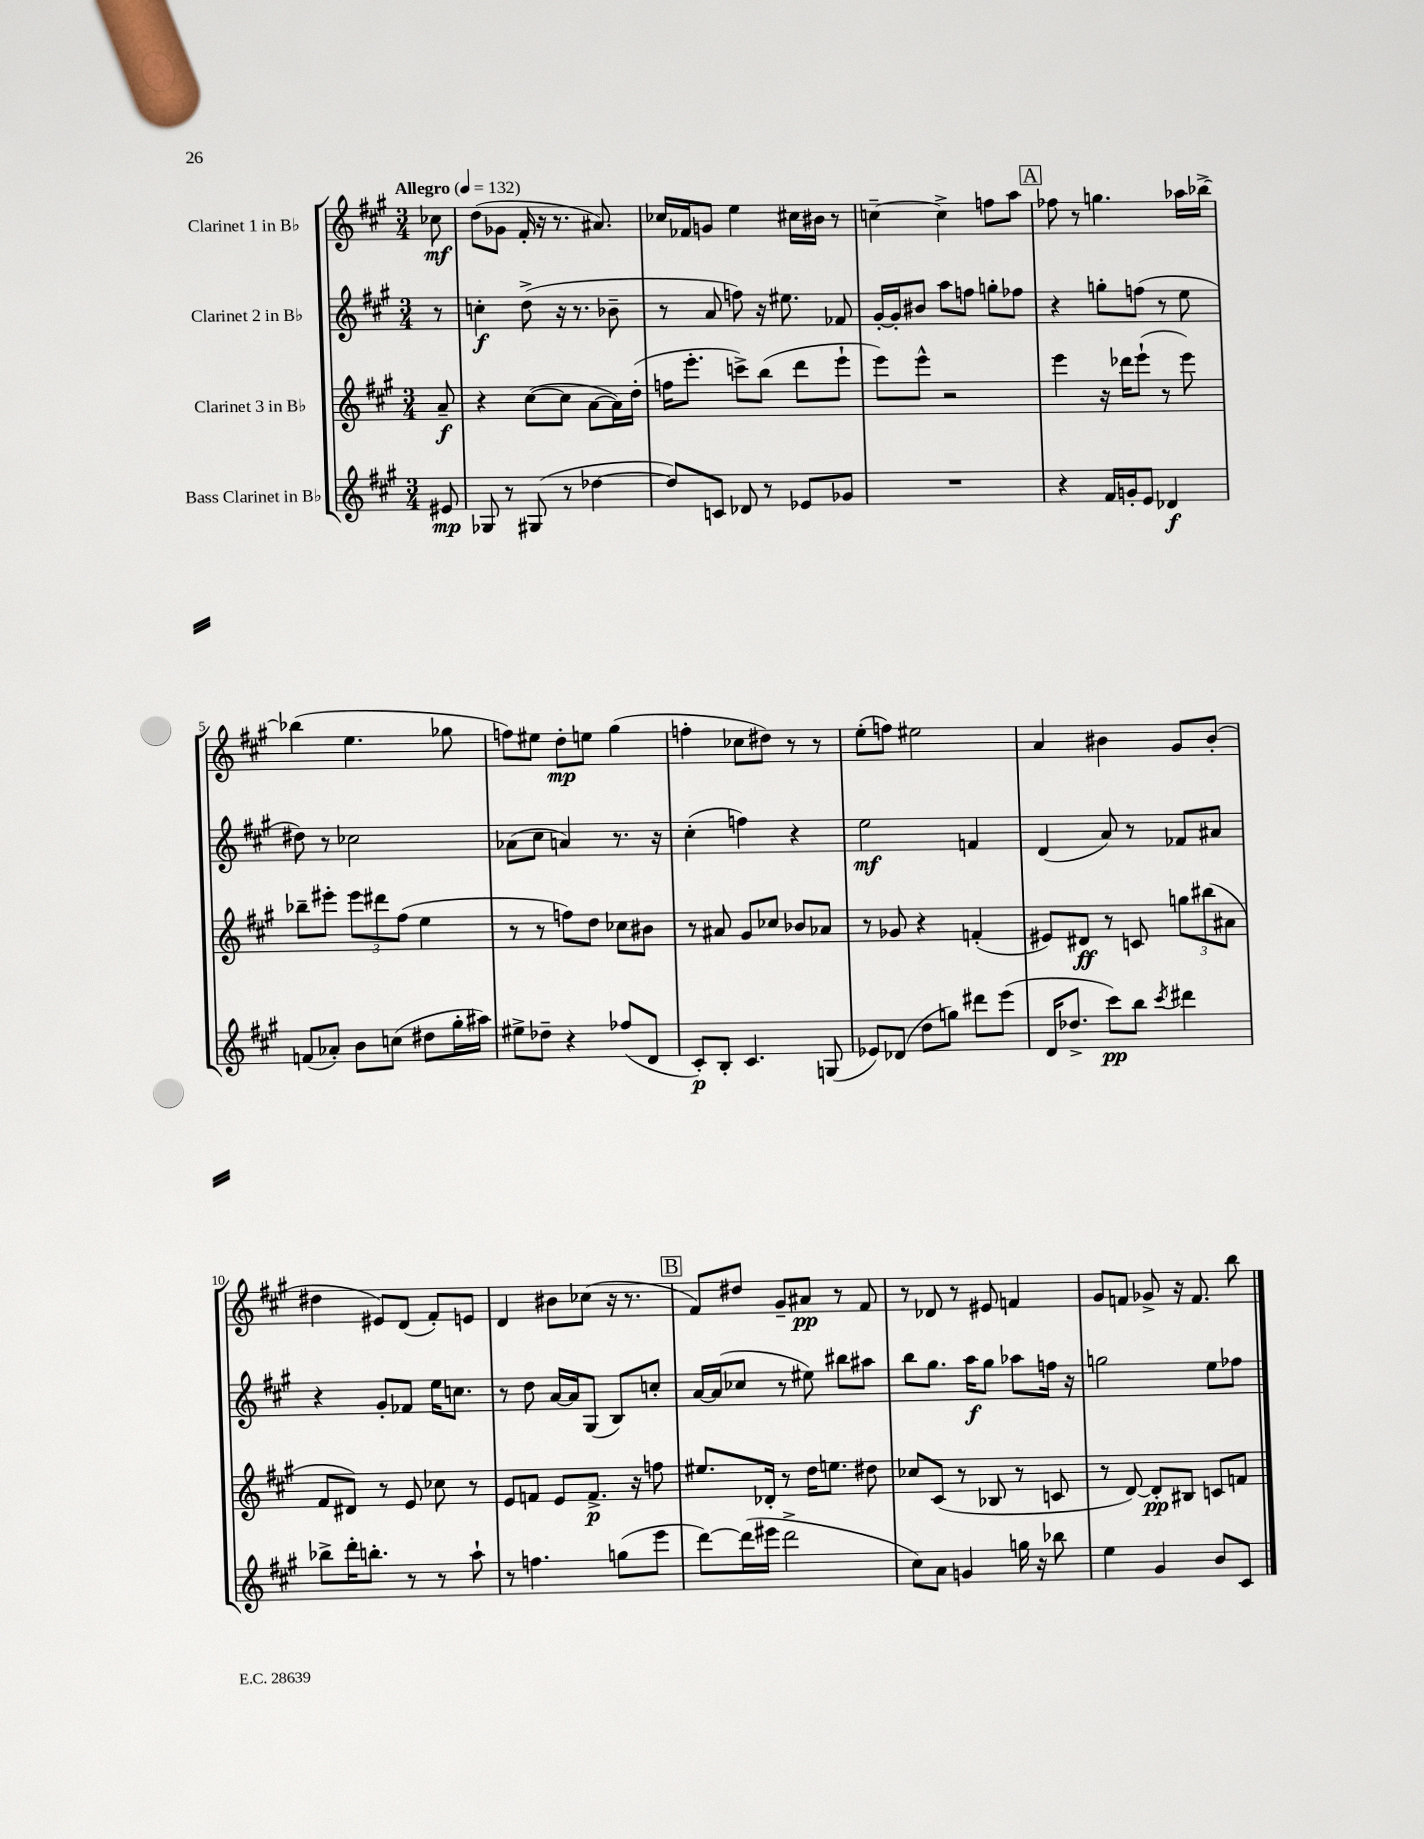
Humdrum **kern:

**kern	**kern	**kern	**kern
*staff4	*staff3	*staff2	*staff1
*clefG2	*clefG2	*clefG2	*clefG2
*k[f#c#g#]	*k[f#c#g#]	*k[f#c#g#]	*k[f#c#g#]
*M3/4	*M3/4	*M3/4	*M3/4
*MM132	*MM132	*MM132	*MM132
8e#	8a~	8r	8cc-
=	=	=	=
8G-	4r	4cc'	(8dd
8r	.	.	8g-
(8G#	([8cc#	(8dd^	16f#'
.	.	.	16r
8r	8cc#]	16r	8.r
.	.	8.r	.
[4dd-	[8a	.	.
.	.	.	8.a#)
.	16a])	8b-~	.
.	(16dd'	.	.
=	=	=	=
8dd-])	16ff	8r	16cc-
.	8.eee'	.	16f-
8c	.	8a	8g
8d-	8ccc^)	8ff)	4ee
8r	(8bb	16r	.
.	.	8.ee#	.
8e-	8ddd	.	16cc#
.	.	.	16b#
8g-	8eee`	8f-	8r
=	=	=	=
2.r	8eee)	[16g#'	[4cc~
.	.	16g#']	.
.	8eee^^	8b#	.
.	2r	8aa	4cc^]
.	.	8ff	.
.	.	8gg'	8ff
.	.	8ff-	8aa
=	=	=	=
4r	4eee	4r	8ff-
.	.	.	8r
16f#	16r	8gg'	4.gg
16g'	16ddd-	.	.
8e	(8eee`	(8ff	.
4d-	8r	8r	.
.	8eee)	8ee	16aa-
.	.	.	[16bb-^
=	=	=	=
(8f	8bb-~	8dd#)	(4bb-]
8a-')	8eee#'	8r	.
8b	12eee#	2cc-	4.ee
.	12ddd#	.	.
(8cc	.	.	.
.	(12ff#	.	.
8dd#	4ee	.	.
16gg#'	.	.	8gg-
16aa#)	.	.	.
=	=	=	=
8ee#^	8r	(8a-	8ff)
8dd-~	8r	8cc#	8ee#
4r	8ff)	4a)	8dd'
.	8dd	.	8ee
(8ff-	8cc-	8.r	(4gg#
8d	8b#	.	.
.	.	16r	.
=	=	=	=
8c#')	8r	(4cc#'	4ff'
8B'	8a#	.	.
4.c#	8g#	4ff)	8cc-
.	8cc-	.	8dd#)
.	8b-	4r	8r
(8G	8a-	.	8r
=	=	=	=
8e-)	8r	2ee	(8ee'
(8d-	8g-	.	8ff)
8dd	4r	.	2ee#
8gg)	.	.	.
8ddd#	(4f'	4f	.
(8eee	.	.	.
=	=	=	=
16d	8e#)	(4d	4a
8.dd-^	.	.	.
.	8d#	.	.
8ccc#)	8r	8a)	4b#
8bb	8c	8r	.
8qccc#	.	.	.
4ddd#	12gg	8f-	8g#
.	(12bb#	.	.
.	.	8a#	(8b#'
.	12a#	.	.
=	=	=	=
8bb-^	8f#	4r	4dd#
16ddd'	8d#)	.	.
8.bb'	.	.	.
.	8r	8g#'	8e#)
8r	8e	8f-	(8d
8r	8cc-	16ee	8f#')
.	.	8.cc	.
8aa`	8r	.	8e
=	=	=	=
8r	8e	8r	4d
4.ff	8f	8dd	.
.	8e	[16a	8b#
.	.	16a]	.
.	8.f^	(8G#	(8cc-
(8gg	.	8B)	16r
.	16r	.	8.r
8eee	8ff	8cc'	.
=	=	=	=
[8ddd)	8.ee#	[16a	8f#)
.	.	(16a]	.
(16ddd]	.	8cc-	8dd#
16eee#	16d-'	.	.
2ddd^	8r	8r	8g#~
.	16dd	8ee#)	8a#
.	8.ee	.	.
.	.	8bb#	8r
.	8dd#	8aa#	8f#
=	=	=	=
8cc#)	8cc-	8bb	8r
8a	(8c#	8.gg#	8d-
4g	8r	.	8r
.	.	16aa	.
.	8B-	8gg#	8e#
16gg	8r	8aa-	4f
16r	.	.	.
8bb-	8c	16ff	.
.	.	16r	.
=	=	=	=
4ee	8r	2gg	8g#
.	[8d)	.	8f
4g#	8d']	.	8g-^
.	8B#	.	16r
.	.	.	8.f
8b	8c	8ee	.
8c#	8f	8ff-	8bb
==	==	==	==
*-	*-	*-	*-
